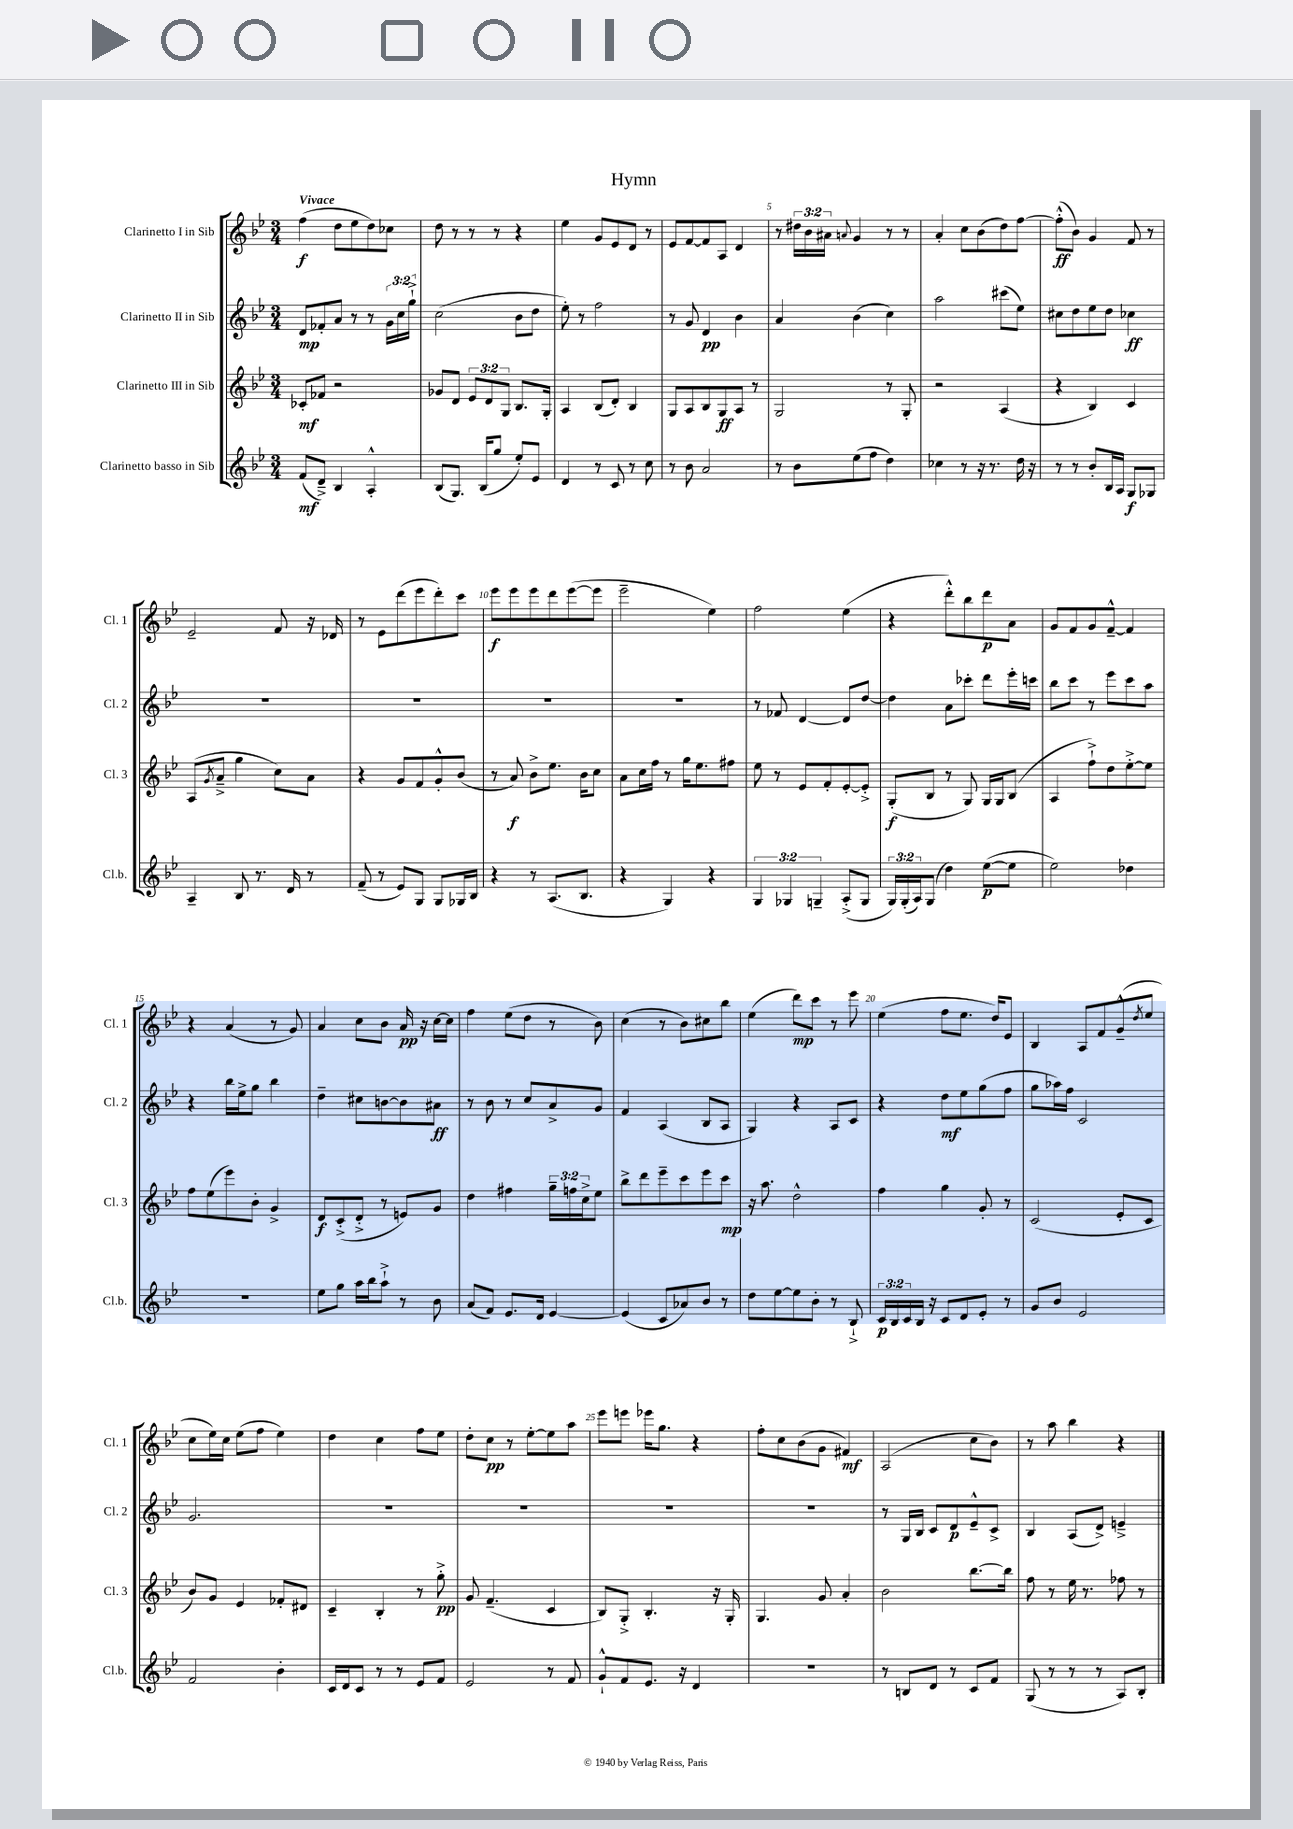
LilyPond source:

\header { title = "Hymn" }
<<
\new StaffGroup <<
\new Staff = "s0" \with { instrumentName = "Clarinetto I in Sib" shortInstrumentName = "Cl. 1" } {
    \clef treble \key bes \major \numericTimeSignature \time 3/4 \override Staff.TupletNumber.text = #tuplet-number::calc-fraction-text \tempo "Vivace"
    f''4\f( d''8 ees''8 d''8) ces''8 |
    d''8 r8 r8 r8 r4 |
    ees''4 g'8 ees'8 d'8 r8 |
    ees'8 f'8~ f'8 a8 d'4 |
    r8 \tuplet 3/2 { dis''16 bes'16 ais'16 } \appoggiatura { a'8 } g'4 r8 r8 |
    a'4-. c''8 bes'8( d''8) f''8~ |
    f''8-.-^\ff( bes'8) g'4 f'8 r8 |
    ees'2-- f'8 r16 des'16 |
    r8 ees'8 d'''8( ees'''8 d'''8-.) c'''8 |
    ees'''8\f ees'''8 ees'''8 d'''8 ees'''8~( ees'''8 |
    ees'''2-- ees''4) |
    f''2 ees''4( |
    r4 d'''8-.-^) bes''8 d'''8\p a'8 |
    g'8 f'8 g'8 f'8~---^ f'4 |
    r4 a'4( r8 g'8) |
    a'4 c''8 bes'8 a'16\pp r16 c''16~ c''16 |
    f''4 ees''8( d''8 r8 bes'8) |
    c''4( r8 bes'8) cis''8 bes''8 |
    ees''4( d'''8\mp) c'''8 r8 ees'''8 |
    ees''4( f''8 ees''8. d''16) ees'8 |
    bes4 a8 f'8 g'8---^( \acciaccatura { d''8 } ees''8 |
    c''8 ees''16) c''16 ees''8( f''8 ees''4) |
    d''4 c''4 f''8 ees''8 |
    d''8-. c''8\pp r8 ees''8~-. ees''8 a''8 |
    ees'''8 e'''8 ees'''16 g''8. r4 |
    f''8-. c''8 bes'8( g'8 fis'4\mf) |
    a2( c''8 bes'8) |
    r8 a''8 bes''4 r4 \bar "|." |
}
\new Staff = "s1" \with { instrumentName = "Clarinetto II in Sib" shortInstrumentName = "Cl. 2" } {
    \clef treble \key bes \major \numericTimeSignature \time 3/4 \override Staff.TupletNumber.text = #tuplet-number::calc-fraction-text
    d'8\mp fes'8-. a'8 r8 r8 \tuplet 3/2 { g'16 c''16 g''16-!-> } |
    c''2( bes'8 d''8 |
    ees''8-.) r8 f''2 |
    r8 g'8 d'4\pp bes'4 |
    a'4 bes'4( c''4) |
    a''2 cis'''8( ees''8) |
    cis''8 d''8 ees''8 d''8 ces''4\ff |
    R2. |
    R2. |
    R2. |
    R2. |
    r8 fes'8 d'4~ d'8 d''8~ |
    d''4 a'8 ces'''8-. d'''8 ees'''16-. c'''16 |
    bes''8 c'''8 r8 ees'''8 c'''8 a''8 |
    r4 bes''16 ees''16-> g''8 bes''4 |
    d''4-- cis''8 b'8~ b'8 ais'8\ff |
    r8 bes'8 r8 c''8 a'8-> g'8 |
    f'4 a4( bes8 a8 |
    g4) r4 a8 c'8 |
    r4 d''8\mf ees''8 g''8( f''8 |
    g''8 aes''16) f''16 c'2 |
    g'2. |
    R2. |
    R2. |
    R2. |
    R2. |
    r8 g16 bes16 c'8 d'8\p ees'8---^ c'8-> |
    bes4 a8( d'8->) e'4---> \bar "|." |
}
\new Staff = "s2" \with { instrumentName = "Clarinetto III in Sib" shortInstrumentName = "Cl. 3" } {
    \clef treble \key bes \major \numericTimeSignature \time 3/4 \override Staff.TupletNumber.text = #tuplet-number::calc-fraction-text
    ces'8-.\mf fes'8 r2 |
    ges'8 d'8 \tuplet 3/2 { ees'8 d'8 g8 } bes8. g16-. |
    a4 bes8( d'8-.) bes4 |
    g8 a8 bes8 g8\ff a8 r8 |
    g2 r8 g8-. |
    r2 a4( |
    r4 bes4) c'4 |
    a8( \acciaccatura { g'8 } a'8---> g''4 c''8) a'8 |
    r4 g'8 f'8 g'8-.-^ bes'8( |
    r8 a'8\f) bes'8-> ees''8. bes'16 c''8 |
    a'8 c''16 f''16 r8 g''16 ees''8. fis''8 |
    ees''8 r8 ees'8 f'8-. ees'8~-. ees'8-.-> |
    g8-.\f( bes8 r8 g8) g16 g16 bes8( |
    a4 f''8-!->) d''8 ees''8~-.-> ees''8 |
    f''8 ees''8( ees'''8) bes'8-. g'4-> |
    d'8\f c'8-.->( d'8-.-> r8 e'8) g'8 |
    d''4 fis''4 \tuplet 3/2 { g''16-- f''16 c''16-> } ees''8 |
    bes''8-> d'''8 ees'''8-- c'''8 ees'''8 c'''8\mp |
    r16 a''8. d''2-^ |
    f''4 g''4 g'8-. r8 |
    c'2( ees'8-. c'8 |
    bes'8) g'8 ees'4 fes'8-. dis'8 |
    c'4-- bes4-. r8 g''8-.->\pp |
    g'8 f'4.--( c'4 |
    bes8) g8-.-> bes4.-. r16 g16-. |
    g4. g'8 a'4-. |
    bes'2 bes''8.~ bes''16 |
    f''8 r8 ees''16 r8. fes''8 r8 \bar "|." |
}
\new Staff = "s3" \with { instrumentName = "Clarinetto basso in Sib" shortInstrumentName = "Cl.b." } {
    \clef treble \key bes \major \numericTimeSignature \time 3/4 \override Staff.TupletNumber.text = #tuplet-number::calc-fraction-text
    f'8\mf( d'8--->) bes4 a4-.-^ |
    bes8( g8.) bes16( g''8 ees''8-.) ees'8 |
    d'4 r8 c'8 r8 c''8 |
    r8 bes'8 a'2 |
    r8 bes'8 ees''8( f''8 d''4) |
    ces''4 r8 r16 r8. d''16 r16 |
    r8 r8 bes'8-. bes16 a16 g8\f ges8 |
    a4-- bes8 r8. d'16 r8 |
    f'8--( r8 ees'8) g8 g8 ges16 bes16 |
    r4 r8 a8.( bes8. |
    r4 g4) r4 |
    \tuplet 3/2 { g4 ges4 g4-- } a8-.->( g8 |
    \tuplet 3/2 { g16) g16-.( a16) } g8( d''4) ees''8~\p( ees''8 |
    ees''2) des''4 |
    R2. |
    ees''8 g''8 a''16 bes''16 a''8-!-> r8 bes'8 |
    a'8( f'8) ees'8. d'16 ees'4~ |
    ees'4( c'8 aes'8) bes'8 r8 |
    d''8 ees''8~ ees''8 bes'8-. r8 bes8-!-> |
    \tuplet 3/2 { c'16\p bes16 c'16 } bes16 r16 c'8 d'8 ees'8-. r8 |
    g'8 bes'8 ees'2 |
    f'2 bes'4-. |
    c'16 d'16 c'8 r8 r8 ees'8 f'8 |
    ees'2 r8 f'8 |
    g'8-!-^ f'8 ees'8. r16 d'4 |
    R2. |
    r8 b8 d'8 r8 c'8 f'8 |
    g8( r8 r8 r8 a8) bes8-. \bar "|." |
}
>>
>>
\layout { \context { \Score \override BarNumber.break-visibility = ##(#f #t #t) barNumberVisibility = #(every-nth-bar-number-visible 5) } }
